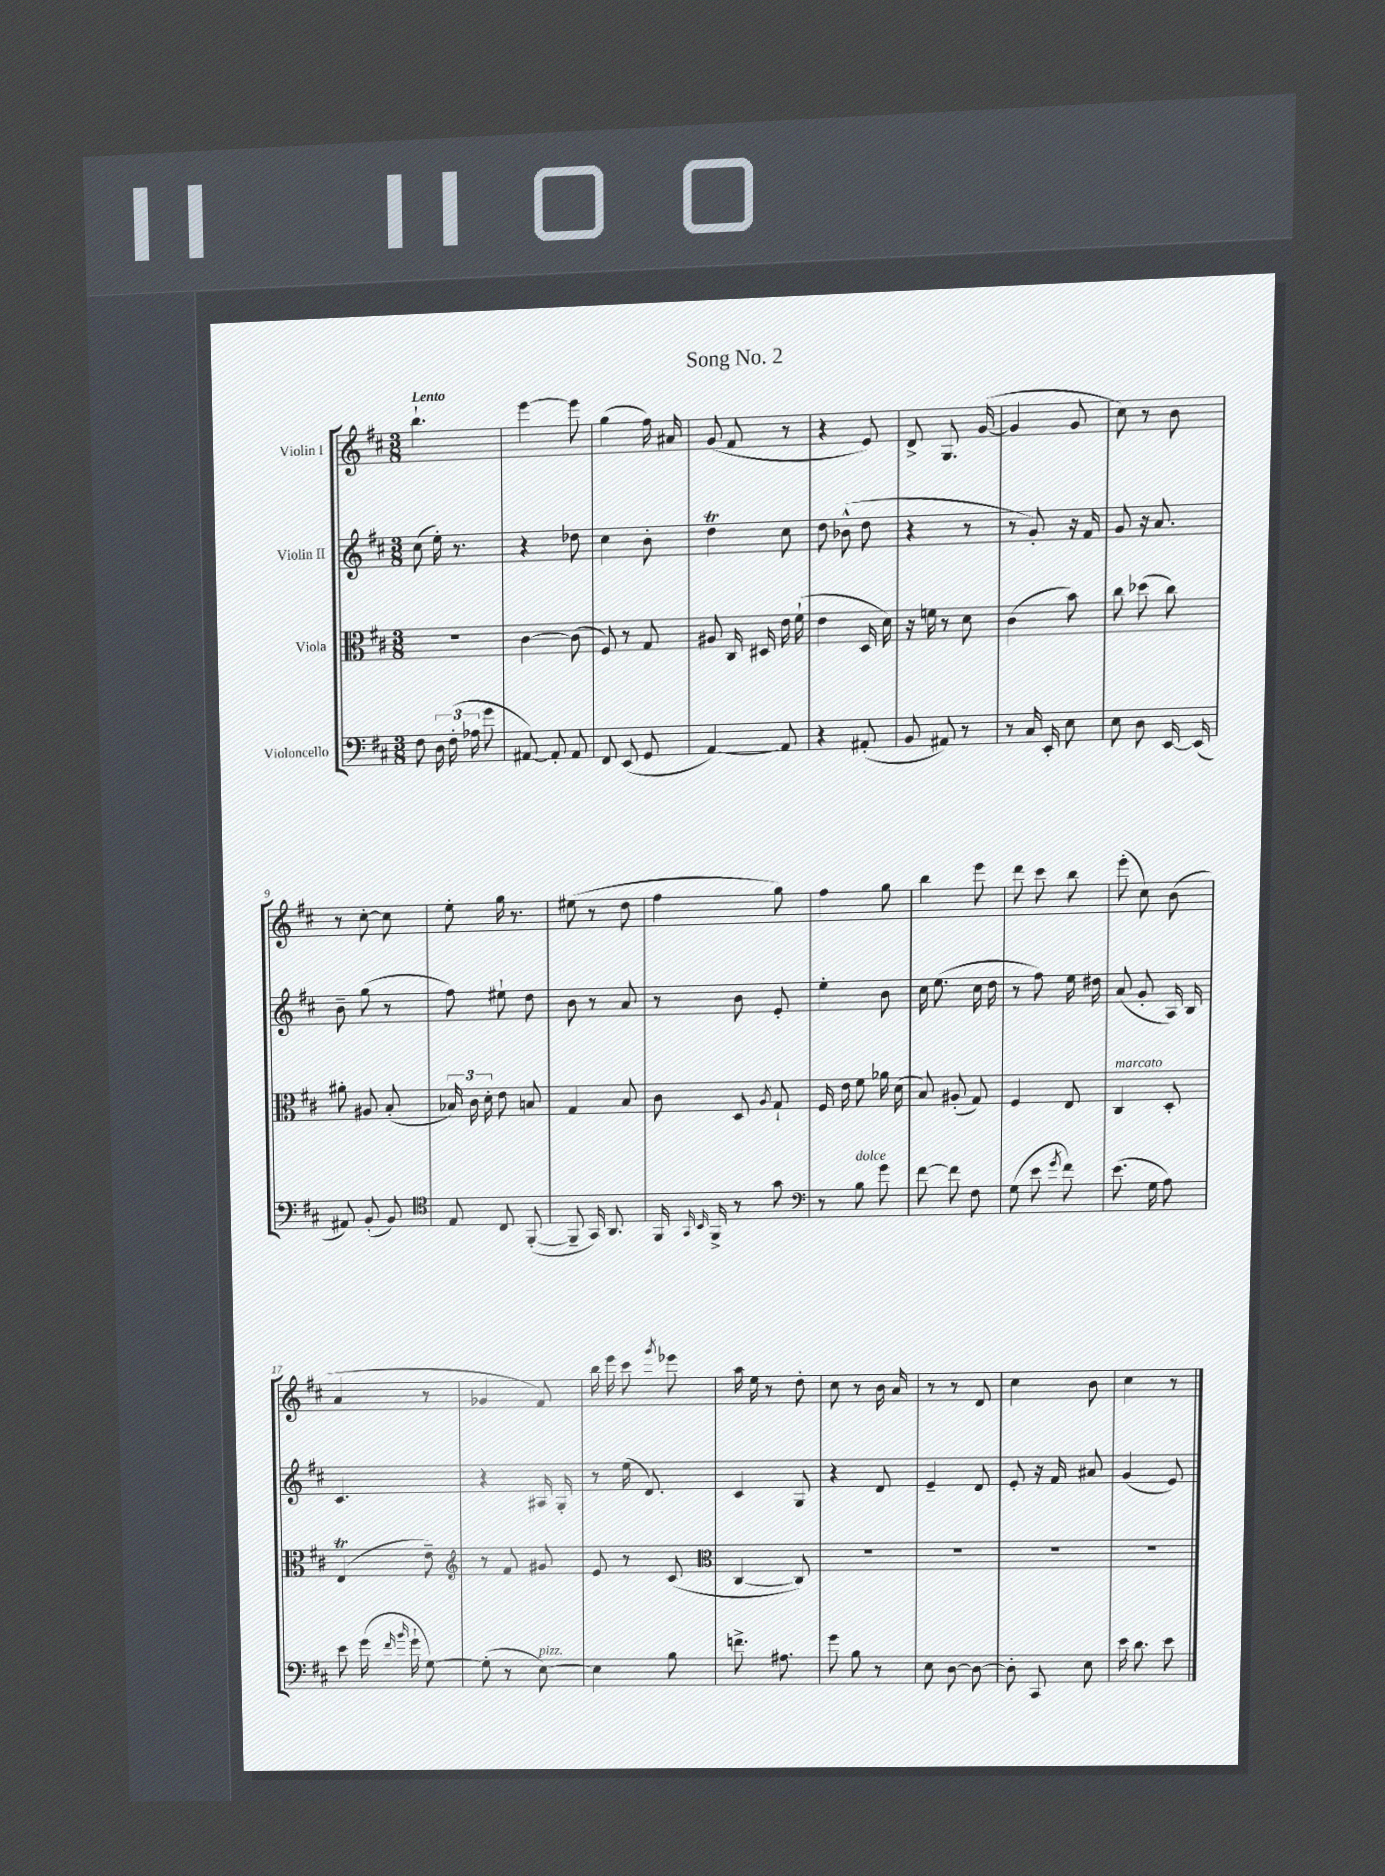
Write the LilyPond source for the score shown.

\header { title = "Song No. 2" }
<<
\new StaffGroup <<
\new Staff = "s0" \with { instrumentName = "Violin I" } {
    \clef treble \key d \major \numericTimeSignature \time 3/8 \tempo "Lento"
    \autoBeamOff b''4.-! |
    e'''4~ e'''8 |
    g''4( fis''16) ais'16 |
    g'8( fis'8 r8 |
    r4 e'8) |
    d'8-> g8. g'16~( |
    g'4 g'8 |
    cis''8) r8 b'8 |
    r8 cis''8~-. cis''8 |
    e''8-. g''16 r8. |
    eis''8( r8 d''8 |
    fis''4 g''8) |
    fis''4 g''8 |
    b''4 e'''8 |
    d'''8 cis'''8 b''8 |
    e'''8-.( cis''8) b'8( |
    a'4 r8 |
    ges'4 fis'8) |
    b''16 e'''16 cis'''8 \acciaccatura { g'''8 } ees'''8 |
    a''16 e''16 r8 d''8-. |
    cis''8 r8 b'16 a'16 |
    r8 r8 d'8 |
    cis''4 b'8 |
    cis''4 r8 \bar "|." |
}
\new Staff = "s1" \with { instrumentName = "Violin II" } {
    \clef treble \key d \major \numericTimeSignature \time 3/8
    \autoBeamOff cis''8( e''16-.) r8. |
    r4 des''8 |
    cis''4 b'8-. |
    d''4\trill cis''8 |
    d''8 bes'8-^( d''8 |
    r4 r8 |
    r8 g'8-.) r16 fis'16 |
    g'8 r16 a'8. |
    b'8-- g''8( r8 |
    fis''8) eis''8-! d''8 |
    b'8 r8 a'8 |
    r8 b'8 e'8-. |
    e''4-. b'8 |
    cis''16 e''8.( cis''16 d''16 |
    r8 fis''8) e''16 dis''16 |
    a'8( g'8-. a16) b16 |
    cis'4. |
    r4 ais16 g16-. |
    r8 e''16( d'8.) |
    cis'4 g8 |
    r4 d'8 |
    e'4-- d'8 |
    e'8-. r16 fis'16 ais'8 |
    g'4( e'8) \bar "|." |
}
\new Staff = "s2" \with { instrumentName = "Viola" } {
    \clef alto \key d \major \numericTimeSignature \time 3/8
    \autoBeamOff r4. |
    cis'4~ cis'8( |
    fis8) r8 g8 |
    ais8 cis16 dis16 e'16 fis'16-!( |
    e'4 d16 d'16) |
    r16 f'16 r8 d'8 |
    cis'4( b'8) |
    cis''8 des''8( cis''8) |
    ais'8-. ais8 b8-.( |
    \tuplet 3/2 { bes16) cis'16 d'16-. } e'8 b8 |
    g4 b8 |
    cis'8 d8 \acciaccatura { a8 } g8-! |
    fis16 e'16 fis'8 aes'16 d'16( |
    b8) ais8-.( g8) |
    fis4 e8 |
    cis4^\markup { \italic "marcato" } d8-. |
    e4\trill( e'8--) |
    \clef treble r8 fis'8 gis'8 |
    e'8 r8 cis'8( |
    \clef alto cis4~ cis8) |
    R4. |
    R4. |
    R4. |
    R4. \bar "|." |
}
\new Staff = "s3" \with { instrumentName = "Violoncello" } {
    \clef bass \key d \major \numericTimeSignature \time 3/8
    \autoBeamOff fis8 \tuplet 3/2 { d16 fis16-.( aes16 } g'8 |
    ais,8~) ais,8-. ais,8 |
    fis,8 e,8( g,8 |
    a,4~) a,8 |
    r4 ais,8-.( |
    b,8 ais,8) r8 |
    r8 cis16 e,16-. e8 |
    e8 d8 e,16~ e,16( |
    ais,8) b,8-.( b,8) |
    \clef tenor e8 cis8 fis,8~-.( |
    fis,8-- g,16) a,8. |
    fis,16 \grace { g,16 b,16 } fis,16-> r8 g'8 |
    \clef bass r8 b8^\markup { \italic "dolce" } g'8 |
    fis'8~ fis'8 fis8 |
    g8( e'8 \acciaccatura { g'8 } fis'8) |
    e'8.( g16 a8) |
    e'8 g'16( \grace { fis'16 b'16 } g'16-! g8~) |
    g8-.( r8 e8~^\markup { \italic "pizz." }) |
    e4 b8 |
    f'8.-> ais8. |
    g'8 b8 r8 |
    e8 d8~ d8~ |
    d8-. cis,8 e8 |
    e'16 d'8. e'8 \bar "|." |
}
>>
>>
